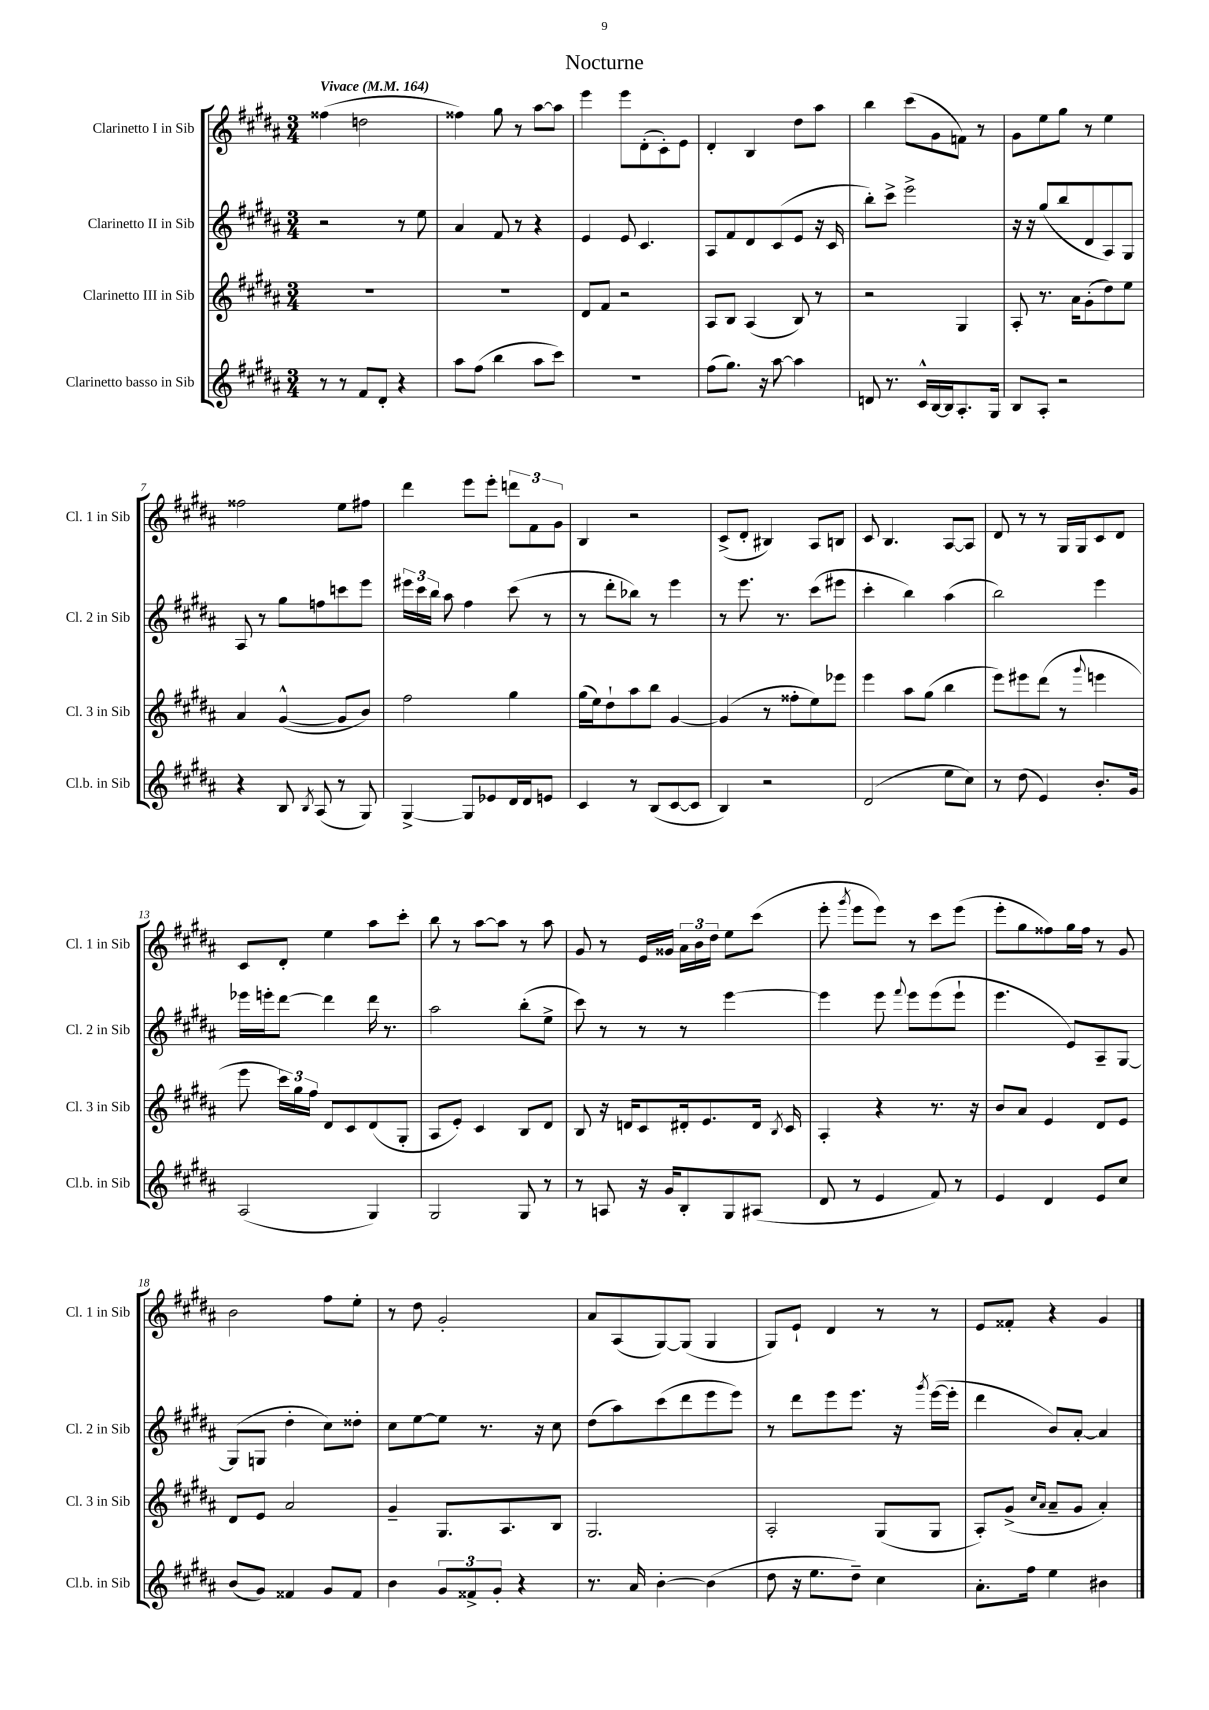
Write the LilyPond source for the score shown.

\header { title = "Nocturne" }
<<
\new StaffGroup <<
\new Staff = "s0" \with { instrumentName = "Clarinetto I in Sib" shortInstrumentName = "Cl. 1 in Sib" } {
    \clef treble \key b \major \numericTimeSignature \time 3/4 \tempo "Vivace" 4 = 164
    \autoBeamOff fisis''4( d''2 |
    fisis''4) gis''8 r8 ais''8[~ ais''8] |
    e'''4 e'''8[ dis'8-.( cis'8-.) e'8] |
    dis'4-. b4 dis''8[ ais''8] |
    b''4 cis'''8[( gis'8 f'8]) r8 |
    gis'8[ e''8 gis''8] r8 e''4 |
    fisis''2 e''8[ fis''8] |
    dis'''4 e'''8[ e'''8]-. \tuplet 3/2 { d'''8[ fis'8 gis'8] } |
    b4 r2 |
    cis'8[->( dis'8]-. bis4) ais8[ b8] |
    cis'8 b4. ais8[~ ais8] |
    dis'8 r8 r8 gis16[ gis16 cis'8 dis'8] |
    cis'8[ dis'8]-. e''4 ais''8[ cis'''8]-. |
    b''8 r8 ais''8[~ ais''8] r8 ais''8 |
    gis'8 r8 e'16[ gisis'16] \tuplet 3/2 { ais'16[ b'16 dis''16] } e''8[ cis'''8]( |
    e'''8-. \acciaccatura { gis'''8 } e'''8[ e'''8]) r8 cis'''8[ e'''8]( |
    e'''8[-. gis''8 fisis''8) gis''16 fisis''16] r8 gis'8 |
    b'2 fis''8[ e''8]-. |
    r8 dis''8 gis'2-. |
    ais'8[ ais8( gis8~) gis8]( gis4 |
    gis8[) e'8]-! dis'4 r8 r8 |
    e'8[ fisis'8]-. r4 gis'4 \bar "|." |
}
\new Staff = "s1" \with { instrumentName = "Clarinetto II in Sib" shortInstrumentName = "Cl. 2 in Sib" } {
    \clef treble \key b \major \numericTimeSignature \time 3/4
    \autoBeamOff r2 r8 e''8 |
    ais'4 fis'8 r8 r4 |
    e'4 e'8 cis'4. |
    ais8[ fis'8 dis'8 cis'8( e'8] r16 cis'16 |
    b''8[-.) cis'''8]-> e'''2-> |
    r16 r16 gis''8[( b''8 dis'8 ais8) gis8] |
    ais8 r8 gis''8[ f''8 c'''8 e'''8] |
    \tuplet 3/2 { eis'''16[ cis'''16 b''16] } ais''8 fis''4 cis'''8( r8 |
    r8 dis'''8[-. bes''8]) r8 e'''4 |
    r8 e'''8. r8. cis'''8[( eis'''8] |
    cis'''4-. b''4) ais''4( |
    b''2) e'''4 |
    ees'''16[ e'''16-. dis'''8]~ dis'''4 dis'''16 r8. |
    ais''2 b''8[-.( e''8]-> |
    cis'''8) r8 r8 r8 e'''4~ |
    e'''4 e'''8 \appoggiatura { fis'''8 } e'''8[ e'''8( e'''8]-! |
    e'''4. e'8[) ais8-- gis8]~ |
    gis8[( g8] dis''4-. cis''8[) disis''8]-. |
    cis''8[ e''8~ e''8] r8. r16 cis''8 |
    dis''8[( ais''8) cis'''8( dis'''8 e'''8 e'''8]) |
    r8 dis'''8[ e'''8 e'''8.] r16 \acciaccatura { gis'''8 } e'''16[~( e'''16]-. |
    dis'''4 b'8[) ais'8]~-. ais'4 \bar "|." |
}
\new Staff = "s2" \with { instrumentName = "Clarinetto III in Sib" shortInstrumentName = "Cl. 3 in Sib" } {
    \clef treble \key b \major \numericTimeSignature \time 3/4
    \autoBeamOff R2. |
    R2. |
    dis'8[ fis'8] r2 |
    ais8[ b8] ais4( b8) r8 |
    r2 gis4 |
    ais8-. r8. ais'16[ gis'8-.( dis''8) e''8] |
    ais'4 gis'4~-^( gis'8[ b'8]) |
    fis''2 gis''4 |
    gis''16[( e''16) dis''8-! ais''8 b''8] gis'4~ |
    gis'4( r8 fisis''8[-. e''8) ees'''8] |
    e'''4 ais''8[ gis''8]( b''4 |
    e'''8[) eis'''8 dis'''8]( r8 \appoggiatura { gis'''8 } e'''4 |
    e'''8 \tuplet 3/2 { cis'''16[) gis''16 fis''16] } dis'8[ cis'8 dis'8( gis8]-. |
    ais8[ e'8]-.) cis'4 b8[ dis'8] |
    b8 r16 d'16[ cis'8 dis'16-. e'8. dis'16] \acciaccatura { b8 } cis'16 |
    ais4-. r4 r8. r16 |
    b'8[ ais'8] e'4 dis'8[ e'8] |
    dis'8[ e'8] ais'2 |
    gis'4-- gis8.[ ais8. b8] |
    gis2. |
    ais2-. gis8[( gis8] |
    ais8[-.) gis'8]->( \grace { cis''16[ ais'16] } ais'8[-- gis'8] ais'4-.) \bar "|." |
}
\new Staff = "s3" \with { instrumentName = "Clarinetto basso in Sib" shortInstrumentName = "Cl.b. in Sib" } {
    \clef treble \key b \major \numericTimeSignature \time 3/4
    \autoBeamOff r8 r8 fis'8[ dis'8]-. r4 |
    ais''8[ fis''8]( b''4 ais''8[ cis'''8]) |
    R2. |
    fis''8[( gis''8.]) r16 ais''8~ ais''4 |
    d'8 r8. cis'16[-^ b16~ b16 ais8.-. gis16] |
    b8[ ais8]-. r2 |
    r4 b8 \acciaccatura { b8 } ais8( r8 gis8) |
    gis4~-> gis8[ ees'8 dis'16 dis'16 e'8] |
    cis'4 r8 b8[( cis'8~ cis'8] |
    b4) r2 |
    dis'2( e''8[ cis''8]) |
    r8 dis''8( e'4) b'8.[-. gis'16] |
    ais2( gis4) |
    gis2 gis8 r8 |
    r8 a8 r16 gis'16[ b8-. gis8 ais8]( |
    dis'8 r8 e'4 fis'8) r8 |
    e'4 dis'4 e'8[ cis''8] |
    b'8[( gis'8]) fisis'4 gis'8[ fisis'8] |
    b'4 \tuplet 3/2 { gis'8[ fisis'8-> gis'8]-. } r4 |
    r8. ais'16 b'4~-. b'4( |
    dis''8 r16 e''8.[ dis''8]--) cis''4 |
    ais'8.[-. fis''16] e''4 bis'4 \bar "|." |
}
>>
>>
